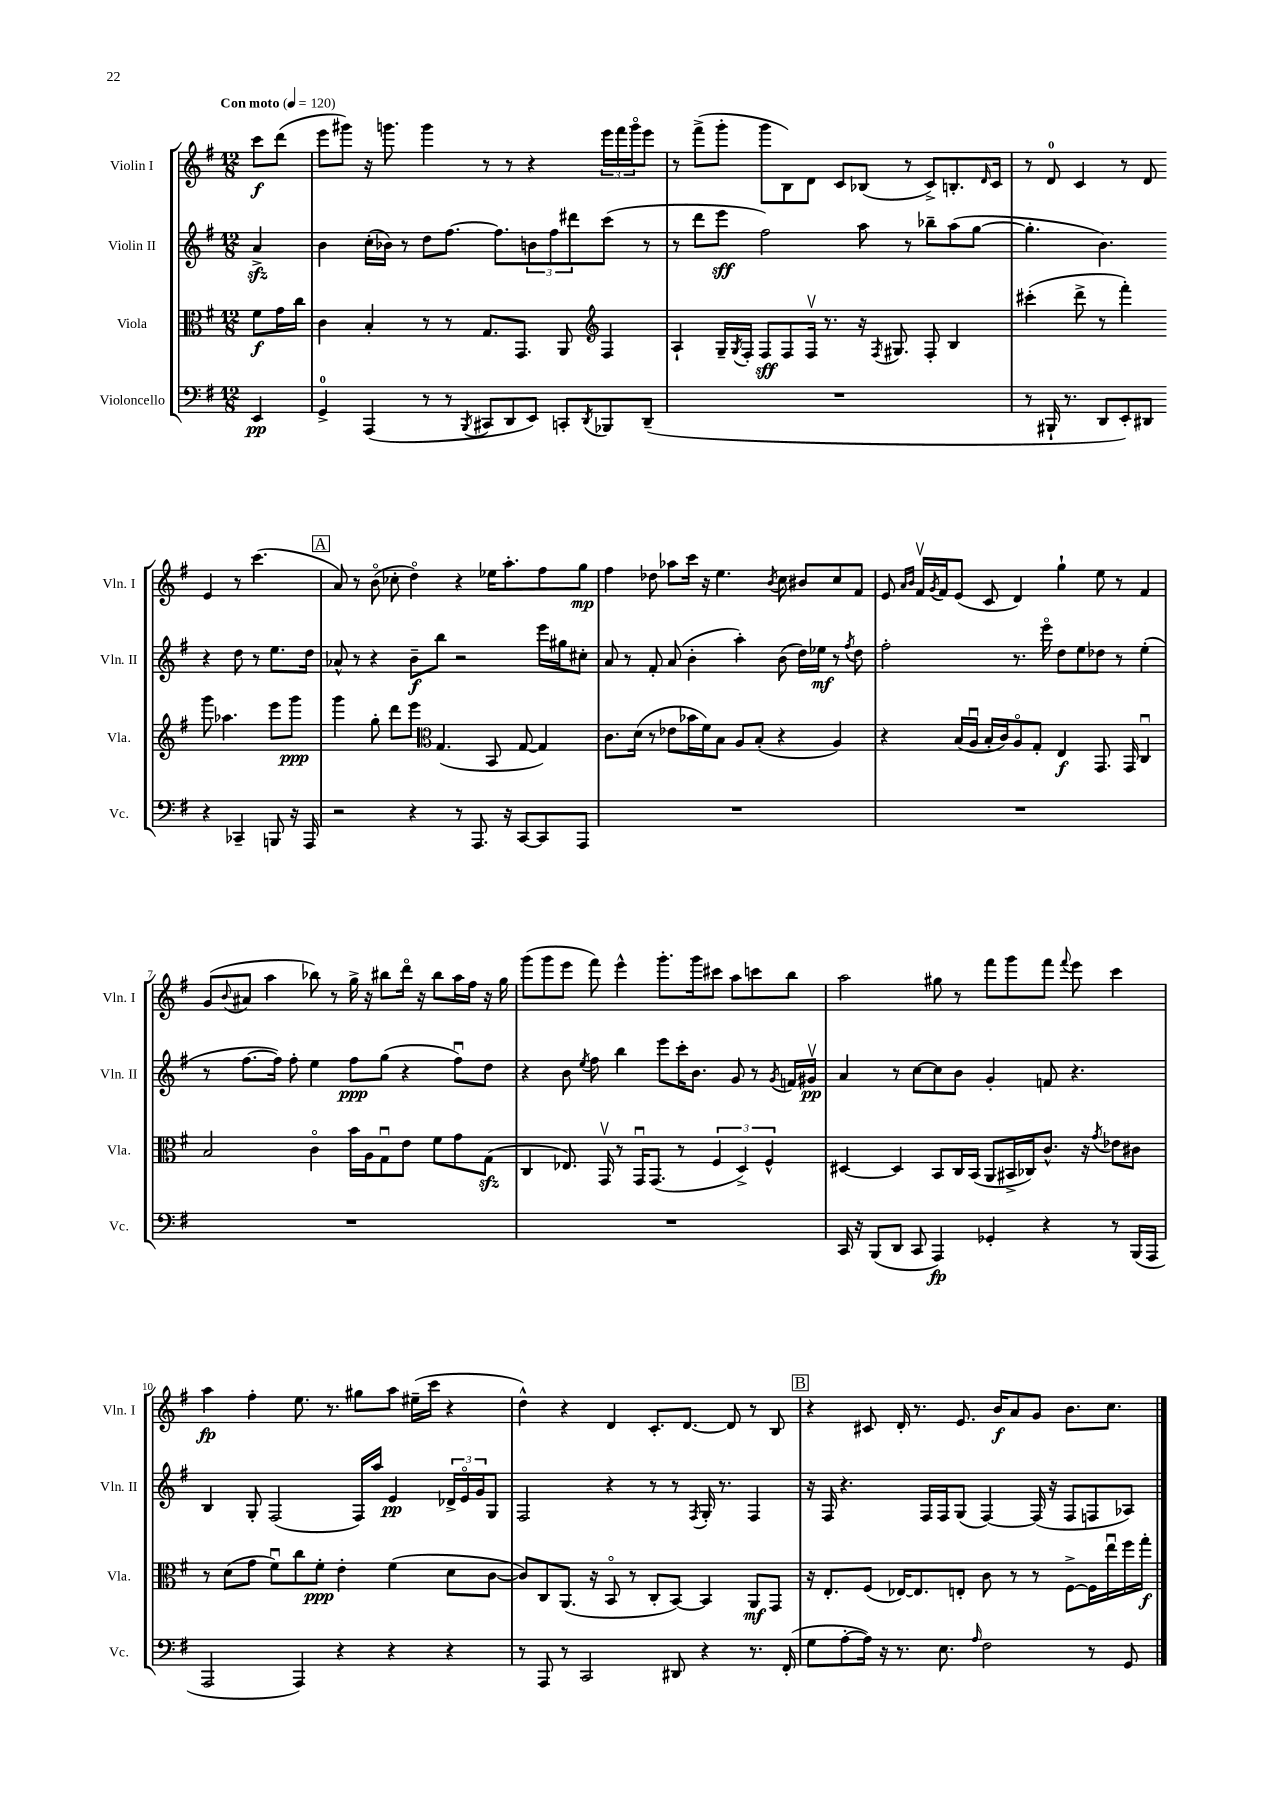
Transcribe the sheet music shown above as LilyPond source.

<<
\new StaffGroup <<
\new Staff = "s0" \with { instrumentName = "Violin I" shortInstrumentName = "Vln. I" } {
    \clef treble \key g \major \numericTimeSignature \time 12/8 \partial 4 \tempo "Con moto" 4 = 120
    c'''8\f d'''8( |
    e'''8 gis'''8) r16 g'''8. g'''4 r8 r8 r4 \tuplet 3/2 { e'''16 fis'''16 g'''16\flageolet } e'''8 |
    r8 fis'''8->( g'''8-. g'''8 b8) d'8 c'8 bes8( r8 c'8->) b8.-. \grace { d'16 } c'16 |
    r8 d'8-0 c'4 r8 d'8 e'4 r8 c'''4.( |
    \mark \markup { \box "A" } a'8) r8 b'8\flageolet( ces''8-. d''4\flageolet) r4 ees''16 a''8.-. fis''8 g''8\mp |
    fis''4 des''8 aes''8 c'''16 r16 e''4. \acciaccatura { b'8 } c''8 bis'8 c''8 fis'8 |
    e'8 \grace { a'16 b'16 } fis'16\upbow \acciaccatura { g'8 } fis'16 e'8( c'8 d'4) g''4-! e''8 r8 fis'4 |
    g'8( \appoggiatura { b'8 } ais'8 a''4 bes''8) r8 g''16-> r16 bis''8 d'''16\flageolet r16 bis''8 a''16 fis''16 r16 g''16 |
    g'''8( g'''8 e'''8 fis'''8) e'''4-^ g'''8.-. g'''16 cis'''8 a''8 c'''8 b''8 |
    a''2 gis''8 r8 fis'''8 g'''8 fis'''8 \appoggiatura { fis'''8 } e'''8 c'''4 |
    a''4\fp fis''4-. e''8. r8. gis''8 a''8 eis''16--( c'''16 r4 |
    d''4-^) r4 d'4 c'8.-. d'8.~ d'8 r8 b8 |
    \mark \markup { \box "B" } r4 cis'8 d'16-. r8. e'8. b'16\f a'8 g'8 b'8. c''8. \bar "|." |
}
\new Staff = "s1" \with { instrumentName = "Violin II" shortInstrumentName = "Vln. II" } {
    \clef treble \key g \major \numericTimeSignature \time 12/8 \partial 4
    a'4->\sfz |
    b'4 c''16-.( bes'16) r8 d''8 fis''8.~ fis''8. \tuplet 3/2 { b'8 fis''8 dis'''8 } c'''8( r8 |
    r8 d'''8 e'''8\sff fis''2) a''8 r8 bes''8-- a''8( g''8~ |
    g''4.-. b'4.) r4 d''8 r8 e''8. d''16 |
    \mark \markup { \box "A" } aes'8-^ r8 r4 b'8--\f b''8 r2 e'''16 gis''16 cis''8-. |
    a'8 r8 fis'8-. a'8( b'4-. a''4-.) b'8( d''16) ees''16\mf r8 \acciaccatura { fis''8 } d''8 |
    fis''2-. r8. e'''16\flageolet d''8 e''8 des''8 r8 e''4-.( |
    r8 fis''8.~ fis''16) fis''8-. e''4 fis''8\ppp g''8( r4 fis''8\downbow) d''8 |
    r4 b'8 \acciaccatura { e''8 } fis''8 b''4 e'''8 c'''16-. b'8. g'8 r8 \acciaccatura { g'8 } f'16 gis'16\upbow\pp |
    a'4 r8 c''8~ c''8 b'8 g'4-. f'8 r4. |
    b4 g8-. fis2( fis16) a''16 e'4\pp \tuplet 3/2 { des'16-> e'16\flageolet g'16 } g8 |
    fis2 r4 r8 r8 \acciaccatura { fis8 } g16-. r8. fis4 |
    \mark \markup { \box "B" } r16 fis16 r4. fis16 fis16 g8( fis4~) fis16( r16 fis8 f8 aes8) \bar "|." |
}
\new Staff = "s2" \with { instrumentName = "Viola" shortInstrumentName = "Vla." } {
    \clef alto \key g \major \numericTimeSignature \time 12/8 \partial 4
    fis'8\f g'16 c''16 |
    c'4 b4-. r8 r8 g8. g,8. a,8 \clef treble fis4 |
    a4-! g16-- \acciaccatura { g8 } fis16-. fis8\sff fis8 fis16\upbow r8. r16 \acciaccatura { fis8 } gis8. fis8-. b4 |
    cis'''4-.( d'''8-> r8 fis'''4-.) g'''8 aes''4. e'''8 g'''8\ppp |
    \mark \markup { \box "A" } g'''4 g''8-. d'''8 e'''8 \clef alto g4.( b,8 g8~ g4) |
    c'8. d'16( r8 ees'8 bes'16 fis'16) b8 a8 b8-.( r4 a4) |
    r4 b16( a16\downbow b16-. c'16) a8\flageolet g8-. e4\f g,8. g,16 c4\downbow |
    b2 c'4\flageolet b'16 a16 g8\downbow e'8 fis'8 g'8 g8\sfz( |
    c4 ees8.) g,16\upbow r8 g,16\downbow g,8.( r8 \tuplet 3/2 { fis4 d4->) fis4-^ } |
    dis4~ dis4 b,8 c16 b,16( a,8 bis,16-> ces16) c'8.-^ r16 \acciaccatura { g'8 } ees'8 cis'8 |
    r8 d'8( g'8 fis'8\downbow) c''8 fis'8-.\ppp e'4-. fis'4( d'8 c'8~ |
    c'8) c8 a,8.( r16 b,8\flageolet r8 c8-. b,8~) b,4 a,8\mf g,8 |
    \mark \markup { \box "B" } r16 e8.-. fis8( ees16~) ees8. e8-. c'8 r8 r8 fis8~-> fis16 e''16\downbow fis''16 g''16-.\f \bar "|." |
}
\new Staff = "s3" \with { instrumentName = "Violoncello" shortInstrumentName = "Vc." } {
    \clef bass \key g \major \numericTimeSignature \time 12/8 \partial 4
    e,4\pp |
    g,4-0-> a,,4( r8 r8 \acciaccatura { b,,8 } cis,8 d,8 e,8) c,8-. \acciaccatura { d,8 } bes,,8 d,8--( |
    R1. |
    r8 bis,,16-! r8. d,8 e,8-.) dis,8 r4 ces,4-- b,,8 r16 a,,16 |
    \mark \markup { \box "A" } r2 r4 r8 a,,8. r16 c,8~ c,8 a,,8 |
    R1. |
    R1. |
    R1. |
    R1. |
    c,16 r16 b,,8( d,8 c,8 a,,4\fp) ges,4-. r4 r8 b,,16( a,,16 |
    a,,2 a,,4) r4 r4 r4 |
    r8 a,,8 r8 c,2 dis,8 r4 r8. fis,16-.( |
    \mark \markup { \box "B" } g8 a8~-. a16) r16 r8. e8. \grace { a16 } fis2 r8 g,8 \bar "|." |
}
>>
>>
